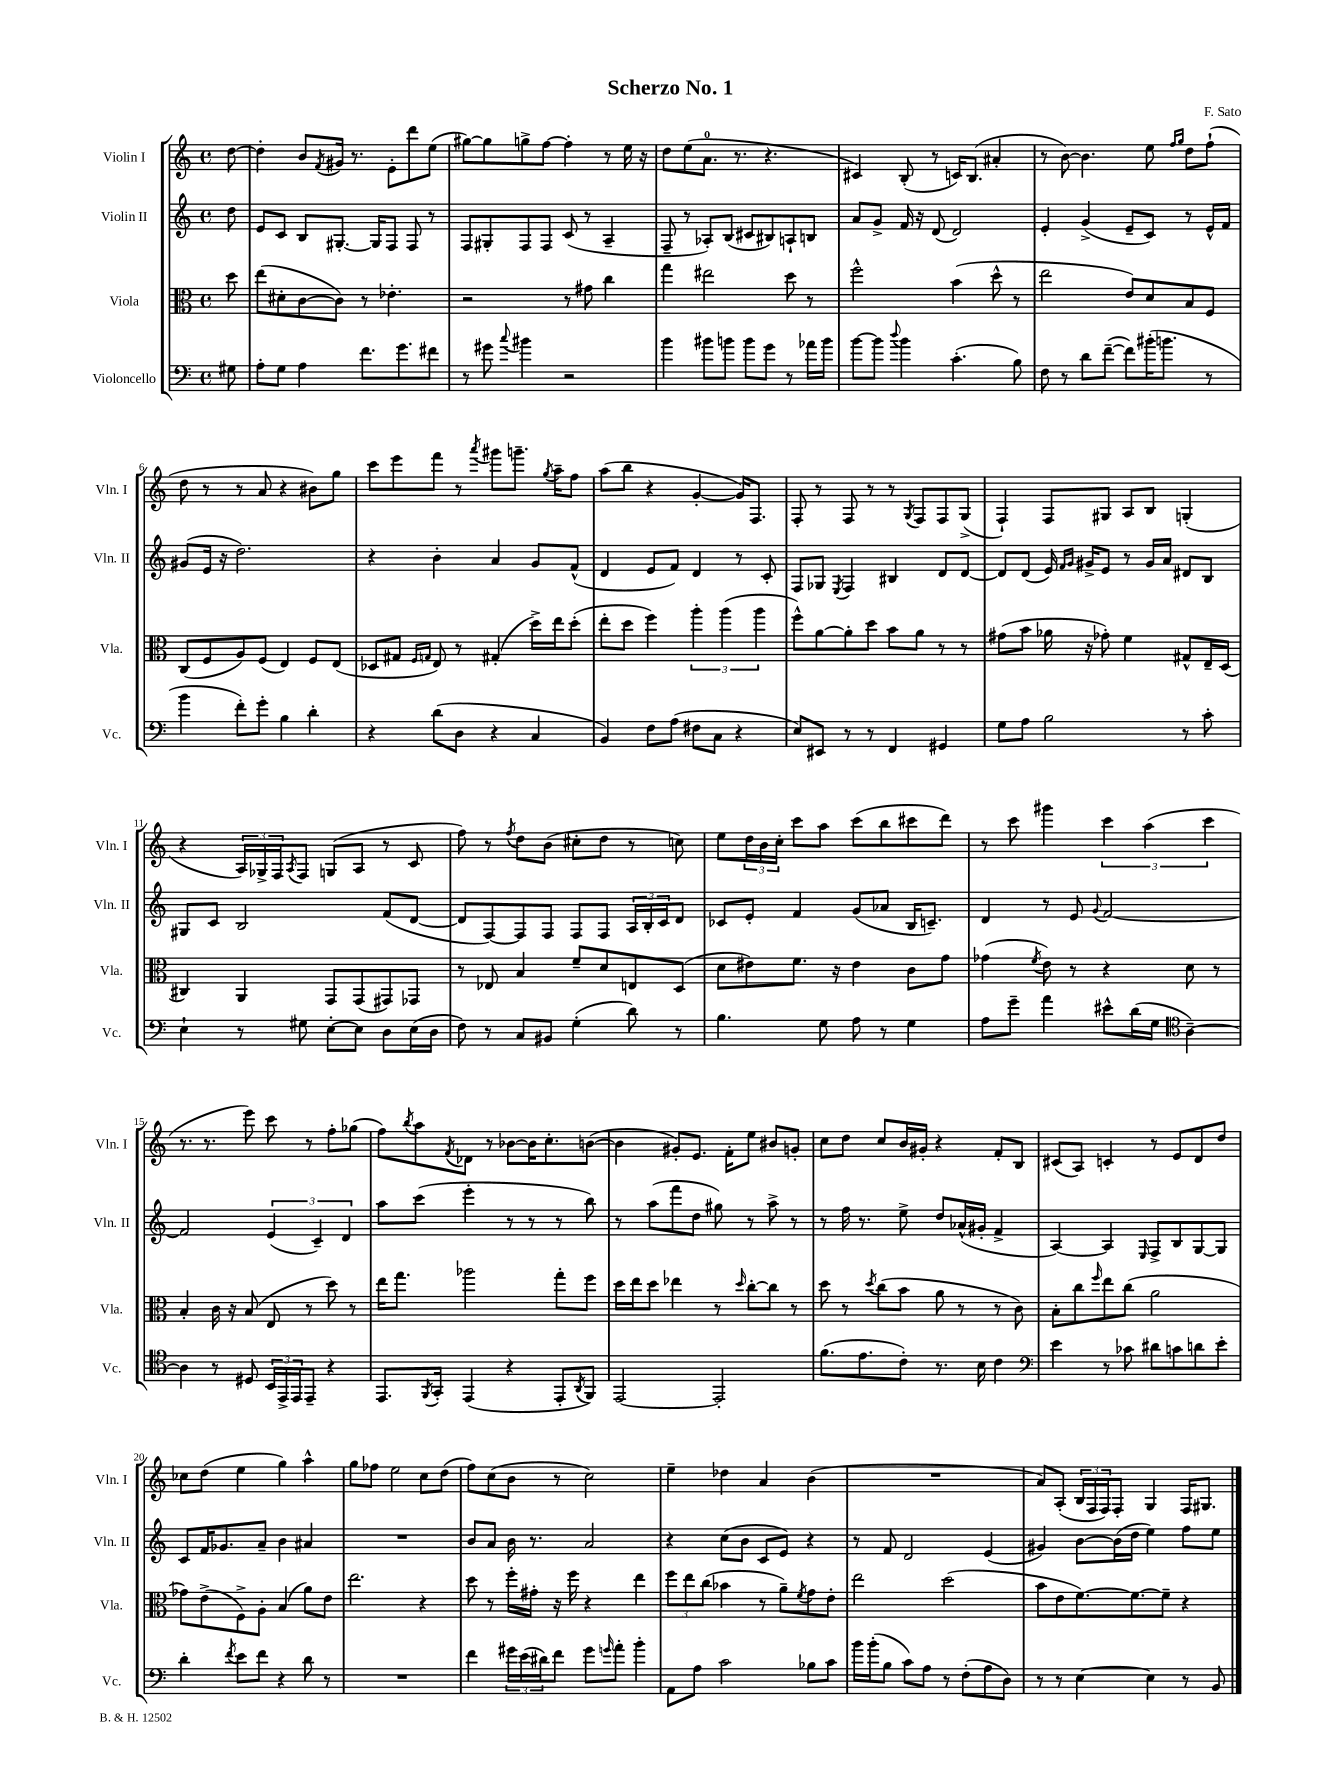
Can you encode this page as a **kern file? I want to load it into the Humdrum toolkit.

**kern	**kern	**kern	**kern
*staff4	*staff3	*staff2	*staff1
*clefF4	*clefC3	*clefG2	*clefG2
*k[]	*k[]	*k[]	*k[]
*M4/4	*M4/4	*M4/4	*M4/4
*met(c)	*met(c)	*met(c)	*met(c)
8G#\	8dd\	8dd\	[8dd\
=	=	=	=
8A'\L	(8ee\L	8e/L	4dd'\]
8G\J	8d#'\	8c/J	.
4A\	[8c\	8B/L	8b/L
.	.	.	8qf/
.	8c\]J)	[8.G#'/J	16g#/Jk
.	.	.	8.r
8.f\L	8r	.	.
.	.	16G#/]LK	.
.	4.e-'\	8F/J	8e'\L
8.g\	.	.	.
.	.	8F/	8ddd\
8f#\J	.	8r	(8ee\J
=	=	=	=
8r	2r	8F/L	[8gg#\L)
8g#\	.	8G#'/	8gg#\]
8qqcc/	.	.	.
4b#\	.	8F/	8gg^\
.	.	8F/J	[8ff\J
2r	8r	(8c/	4ff'\]
.	8g#\	8r	.
.	4cc\	4A~/	8r
.	.	.	16ee\
.	.	.	16r
=	=	=	=
4b\	4gg\	8F~/	8dd\L
.	.	8r	(8ee\
8b#\L	2ee#\	8A-'/L)	8.a\J
8b\J	.	(8B/J	.
.	.	.	8.r
8b\L	.	8c#/L	.
8g\J	.	8B#/)	4.r
8r	8dd\	8A`/	.
16a-\LL	8r	8B/J	.
16b\JJ	.	.	.
=	=	=	=
[8b\L	2ff^^\	8a/L	4c#/)
8b\]J	.	8g^/J	.
8qqdd/	.	.	.
4b\	.	16f/	(8B'/
.	.	16r	.
.	.	(8d/	8r
(4.c'\	(4b\	2d/)	16c/LK)
.	.	.	(8.B/J
.	8dd^^\	.	4a#'/
8B\)	8r	.	.
=	=	=	=
8F\	2ee\	4e'/	8r
8r	.	.	[8b\)
8d\L	.	(4g^/	4.b\]
([8f~\J	.	.	.
8f\]L)	8e/L)	8e~/L	.
(16b#'\K	8d/	8c/J)	8ee\
8.b\J	.	.	.
.	.	.	16qqff/LL
.	.	.	16qqgg/JJ
.	8B/	8r	8dd\L
8r	8F/J	16e^^/LL	(8ff`\J
.	.	16f/JJ	.
=	=	=	=
4b\	(8C/L	(8g#/L	8dd\
.	8F/	16e/Jk	8r
.	.	16r	.
8f'\L)	8A/)	2.dd\)	8r
8g'\J	(8F/J	.	8a/
4B\	4E/)	.	4r
4d'\	8F/L	.	8b#\L)
.	(8E/J	.	8gg\J
=	=	=	=
4r	8D-/L	4r	8ccc\L
.	8G#/J	.	8eee\
.	16qqF/LL	.	.
.	16qqG/JJ	.	.
(8d\L	8E/)	4b'\	8fff\J
8D\J	8r	.	8r
.	.	.	8qaaa/
4r	(4G#'/	4a/	8ggg#\L
.	.	.	8.ggg~\J
4C/	16dd^\LL)	8g/L	.
.	.	.	8qgg/
.	16ee\J	.	16aa~\LK
.	(8dd'\J	(8f^^/J	8ff\J
=	=	=	=
4BB/)	8ee'\L	4d/	(8aa\L
.	8dd\J	.	8bb\J
8F\L	4ff\)	8e/L	4r
(8A\J	.	8f/J)	.
8F#\L	6aa'\	4d/	[4g'/
8C\J	.	.	.
.	(6aa\	.	.
4r	.	8r	16g/]LK)
.	.	.	8.F/J
.	6aa\	.	.
.	.	8c'/	.
=	=	=	=
8E/L)	8ff^^\L)	8F/L	8F'/
8EE#/J	[8a\	8G-/J	8r
.	.	8qE/	.
8r	8a'\]	4F/	8F/
8r	8dd\J	.	8r
4FF/	8b\L	4B#/	8r
.	.	.	8qG/
.	8a\J	.	8F/L
4GG#/	8r	8d/L	8F/
.	8r	[8d/J	(8G^/J
=	=	=	=
8G\L	(8g#\L	8d/]L	4F`/)
8A\J	8b\J	(8d/J	.
2B\	16a-\	16e/)	8F/L
.	.	16qqf/LL	.
.	.	16qqg/JJ	.
.	16r	16g#^/LK	.
.	8g-'\)	8e/J	8G#/J
.	4f\	8r	8A/L
.	.	16g#/LL	8B/J
.	.	16a/JJ	.
8r	8G#^^/L	8d#/L	(4G'/
8c'\	16E~/L	8B/J	.
.	(16D/JJ	.	.
=	=	=	=
4E`\	4C#/)	8G#/L	4r
.	.	8c/J	.
8r	4AA/	2B/	24A/LL)
.	.	.	24G-^/
.	.	.	24F/J
.	.	.	8qA/
8G#\	.	.	8F/J
[8E'\L	8GG/L	.	(8G/L
8E\]J	(8GG/	.	8A/J
8D\L	8GG#/)	(8f/L	8r
(16E\L	8GG-/J	[8d/J	8c/
16D\JJ	.	.	.
=	=	=	=
8F\)	8r	8d/]L	8ff\)
8r	8E-/	[8F/)	8r
.	.	.	8qff/
8C/L	4B/	8F/]	8dd\L
8BB#/J	.	8F/J	(8b\J
(4G'\	8f~/L	8F/L	8cc#'\L
.	8d/	8F/J	8dd\J
8d\)	8E/	24A/LL	8r
.	.	24B'/	.
.	.	24c/J	.
8r	(8D/J	8d/J	8cc\)
=	=	=	=
4.B\	8d\L	8c-/L	8ee\L
.	8e#\)	8e'/J	24dd\L
.	.	.	24b\
.	.	.	24cc'\JJ
.	8.f\J	4f/	8ccc\L
8G\	.	.	8aa\J
.	16r	.	.
8A\	4e#\	(8g/L	(8ccc\L
8r	.	8a-/J	8bb\
4G\	8c\L	16B/LK	8ccc#\
.	.	8.c~/J)	.
.	8g\J	.	8ddd\J)
=	=	=	=
8A\L	(4g-\	4d/	8r
8g~\J	.	.	8ccc\
.	8qf/	.	.
4a\	8e\)	8r	4ggg#\
.	8r	8e/	.
.	.	8qqg/	.
8e#^^\L	4r	[2f/	6ccc\
(16d\L	.	.	.
.	.	.	(6aa\
16G\JJ	.	.	.
*clefC4	*	*	*
[4A~\)	8d\	.	.
.	.	.	6ccc\
.	8r	.	.
=	=	=	=
4A\]	4B'/	2f/]	8.r
.	.	.	8.r
8r	16c\	.	.
.	16r	.	.
8D#/	(8B/	.	8eee\)
24BB/LL	8E/	(6e/	8ccc\
24EE^/	.	.	.
24EE/J	.	.	.
8EE~/J	8r	.	8r
.	.	6c~/)	.
4r	8dd\)	.	8ff'\L
.	.	6d/	.
.	8r	.	(8gg-\J
=	=	=	=
8.EE/L	16ee\LK	8aa\L	8ff\L)
.	8.gg\J	.	.
.	.	.	8qbb/
.	.	(8ccc\J	8aa\
8qFF/	.	.	.
16GG'/Jk	.	.	.
.	.	.	8qf/
(4EE/	2aa-\	4eee'\	8d-\J
.	.	.	8r
4r	.	8r	[8b-\L
.	.	8r	16b-\]K
.	.	.	8.cc'\
8EE'/L	8gg'\L	8r	.
8qAA/	.	.	.
8FF/J)	8ff\J	8bb\)	([8b\J
=	=	=	=
[2EE/	16dd\LL	8r	4b\]
.	16ee\J	.	.
.	8dd\J	(8aa\L	.
.	4ee-\	8fff\	8g#'/L)
.	.	8dd\J	8.e/J
2EE'/]	8r	8gg#\)	.
.	.	.	16f'\LK
.	16qqdd/	.	.
.	[8cc'\L	8r	8ee\J
.	8cc\]J	8aa^\	8b#/L
.	8r	8r	8g'/J
=	=	=	=
(8.f\L	8dd\	8r	8cc\L
.	8r	16ff\	8dd\J
8.e\	.	8.r	.
.	8qdd/	.	.
.	(8cc\L	.	8cc/L
8c'\J)	8b\J	8ee^\	16b/L
.	.	.	16g#'/JJ
8.r	8a\	8dd/L	4r
.	8r	(16a-^^/L	.
16B\	.	16g#'/JJ	.
4c\	8r	4f^/	8f'/L
.	8c\)	.	8B/J
=	=	=	=
*clefF4	*	*	*
4e\	8B'\L	[4A/)	(8c#/L
.	8cc\	.	8A/J)
.	16qqff/	.	.
8r	8ee\	4A/]	4c'/
8c-\	(8cc\J	.	.
.	.	16qqE/	.
8d#\L	2a\	8F^/L	8r
8c\	.	8B/	8e/L
8d\	.	[8G/	8d/
8e'\J	.	8G/]J	8dd/J
=	=	=	=
4d'\	8g-\L)	8c/L	8cc-\L
.	(8e^\	16f/K	(8dd\J
.	.	8.g-/	.
8qf/	.	.	.
8e\L	8F^\)	.	4ee\
8f\J	8A'\J	8a~/J	.
4r	(4B/	4b\	4gg\)
8d\	8a\L)	4a#/	4aa^^\
8r	8e\J	.	.
=	=	=	=
1r	2.ee\	1r	8gg\L
.	.	.	8ff-\J
.	.	.	2ee\
.	4r	.	8cc\L
.	.	.	(8dd\J
=	=	=	=
4f\	8dd\	8b/L	8ff\L)
.	8r	8a/J	(8cc\
24g#\LL	16ff'\LL	16b\	8b\J
(24e\	.	.	.
.	16g#'\JJ	8.r	.
24d#\J)	.	.	.
8f\J	16r	.	8r
.	16ff\	.	.
8g#\L	4r	2a/	2cc\)
16qqg/	.	.	.
8a'\J	.	.	.
4b'\	4ee\	.	.
=	=	=	=
8AA\L	12ff\L	4r	4ee~\
.	12ee\	.	.
8A\J	.	.	.
.	(12cc\J	.	.
2c\	4b-\	(8cc\L	4dd-\
.	.	8b\J	.
.	8r	8c/L	4a/
.	8a~\L)	8e/J)	.
.	8qf/	.	.
8B-\L	8g\	4r	(4b\
8c\J	8e'\J	.	.
=	=	=	=
16b\LL	2ee\	8r	1r
(16b'\J	.	.	.
8B\J	.	8f/	.
8c\L)	.	2d/	.
8A\J	.	.	.
8r	(2dd\	.	.
(8F'\L	.	.	.
8A\	.	(4e/	.
8D\J)	.	.	.
=	=	=	=
8r	8b\L	4g#/)	8a/L)
8r	8e\	.	(8A'/J
[4E\	[8.f\)	[8b\L	24B/LL
.	.	.	24F/
.	.	.	24F/J)
.	.	(16b\]L	8F'/J
.	8.f\_	16dd\JJ	.
4E\]	.	4ee\)	4G/
.	8f~\]J	.	.
8r	4r	8ff\L	16F/LK
.	.	.	8.G#/J
8BB/	.	8ee\J	.
==	==	==	==
*-	*-	*-	*-
